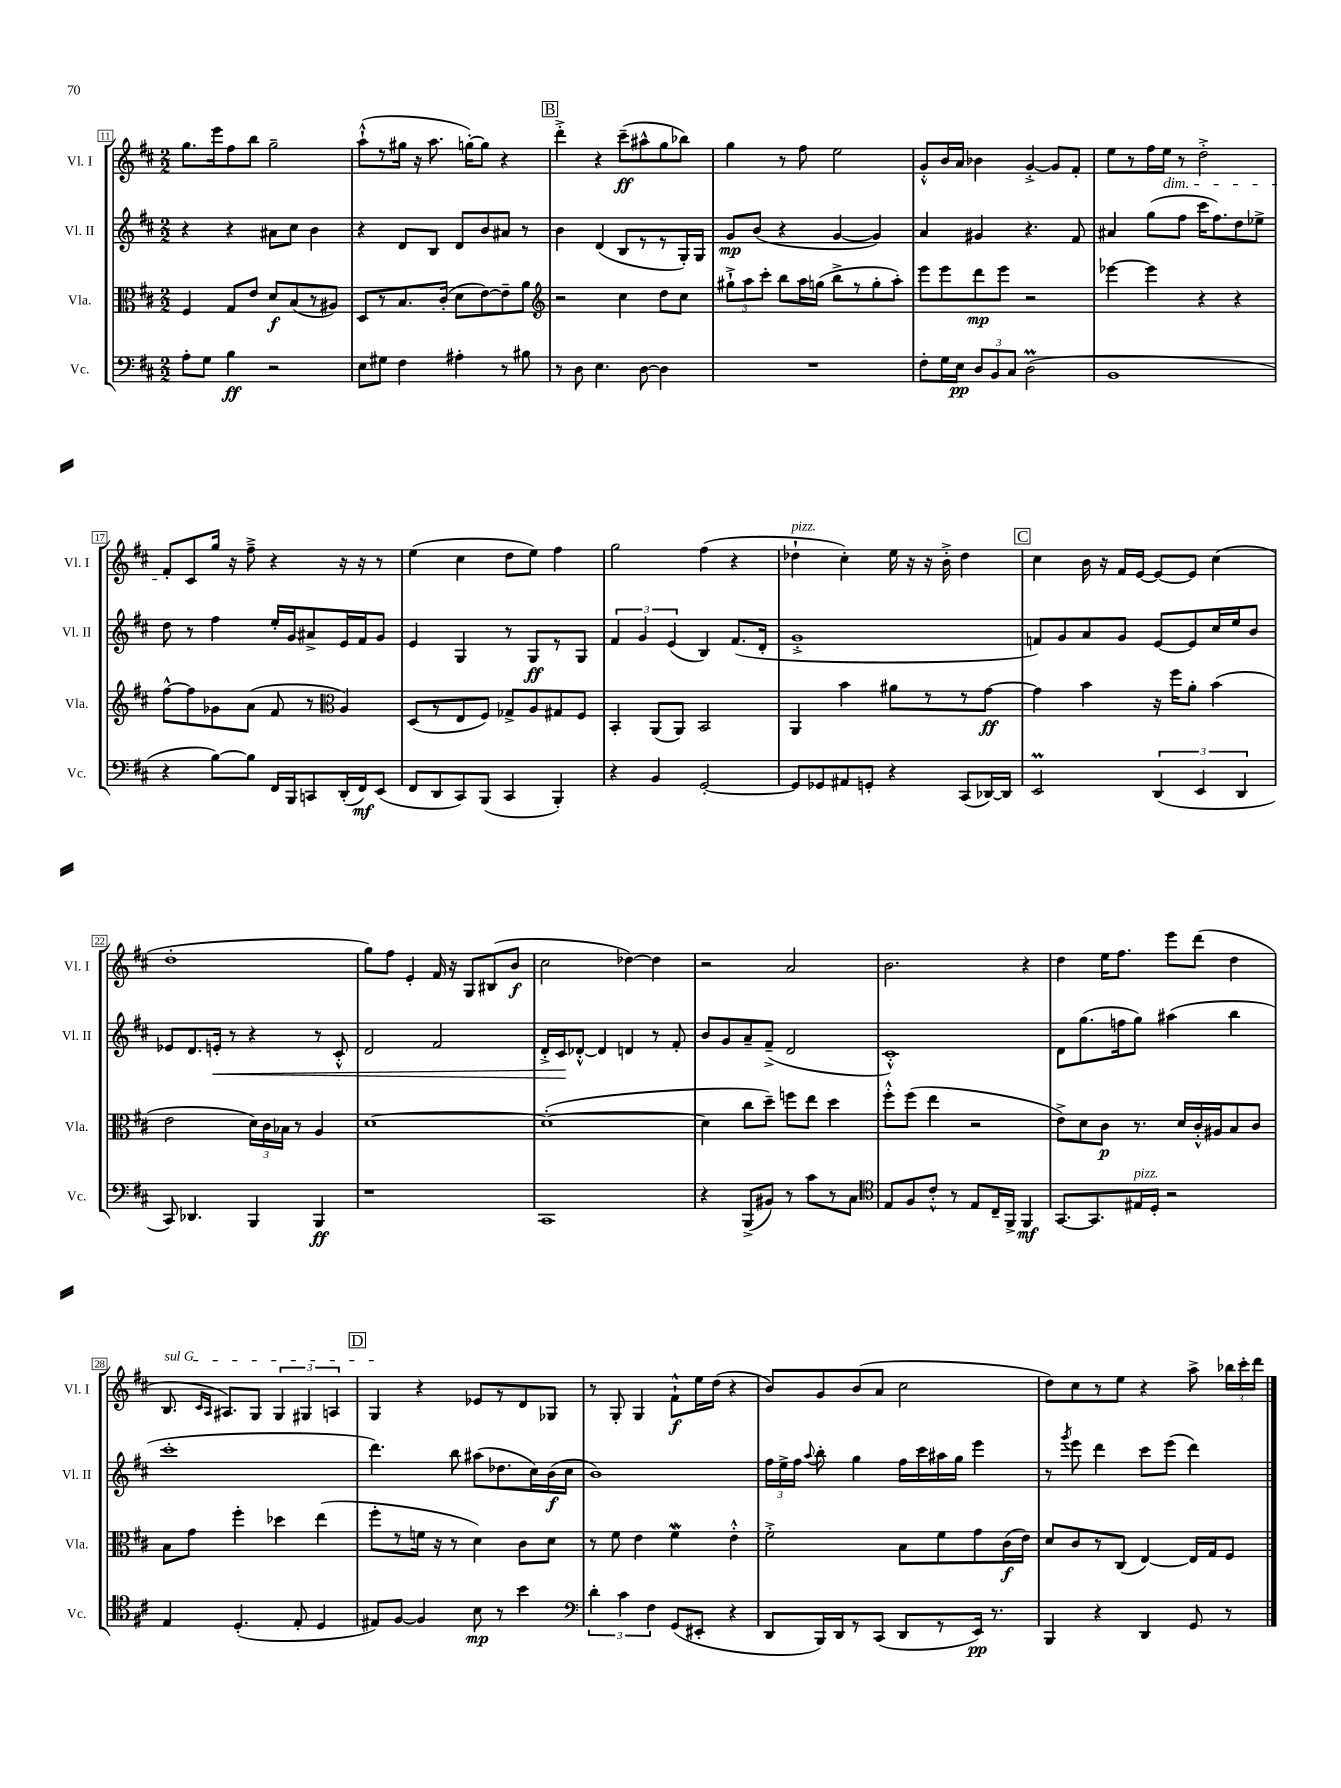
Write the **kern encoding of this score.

**kern	**dynam	**kern	**dynam	**kern	**dynam	**kern	**dynam
*part4	*part4	*part3	*part3	*part2	*part2	*part1	*part1
*staff4	*staff4	*staff3	*staff3	*staff2	*staff2	*staff1	*staff1
*I"Vc.	*	*I"Vla.	*	*I"Vl. II	*	*I"Vl. I	*
*I'Vc.	*	*I'Vla.	*	*I'Vl. II	*	*I'Vl. I	*
*clefF4	*	*clefC3	*	*clefG2	*	*clefG2	*
*k[f#c#]	*	*k[f#c#]	*	*k[f#c#]	*	*k[f#c#]	*
*M2/2	*	*M2/2	*	*M2/2	*	*M2/2	*
=11	=11	=11	=11	=11	=11	=11	=11
8A'\L	.	4F#/	.	4r	.	8.gg\L	.
8G\J	.	.	.	.	.	.	.
.	.	.	.	.	.	16eee\k	.
4B\	ff	8G/L	.	4r	.	8ff#\	.
.	.	8e/J	.	.	.	8bb\J	.
2r	.	8d/L	f	8a#X\L	.	2gg~\	.
.	.	(8B/	.	8cc#\J	.	.	.
.	.	8r	.	4b\	.	.	.
.	.	8A#X/J)	.	.	.	.	.
=12	=12	=12	=12	=12	=12	=12	=12
8E\L	.	8D/L	.	4r	.	(8aa`^^\L	.
8G#X\J	.	8r	.	.	.	8r	.
4F#\	.	8.B/	.	8d/L	.	16gg#X\Jk	.
.	.	.	.	.	.	16r	.
.	.	.	.	8B/J	.	8.aa\	.
.	.	(16c#'/Jk	.	.	.	.	.
4A#X'\	.	8d\L	.	8d/L	.	.	.
.	.	.	.	.	.	[16ggn'\KL)	.
.	.	[8e\)	.	8b/	.	8gg\J]	.
8r	.	8e~\]	.	8a#X/J	.	4r	.
8B#X\	.	8a\J	.	8r	.	.	.
!!LO:REH:place=s1:t=B
=13	=13	=13	=13	=13	=13	=13	=13
*	*	*clefG2	*	*	*	*	*
8r	.	2r	.	4b\	.	4ddd'^\	.
8D\	.	.	.	.	.	.	.
4.E\	.	.	.	(4d/	.	4r	.
.	.	4cc#\	.	8B/L	.	(8ccc#~\L	ff
[8D\	.	.	.	8r	.	8aa#X^^\	.
4D\]	.	8dd\L	.	8r	.	8gg\	.
.	.	8cc#\J	.	16G'/L)	.	8bb-X\J)	.
.	.	.	.	16G/JJ	.	.	.
=14	=14	=14	=14	=14	=14	=14	=14
1r	.	12gg#X`^\L	.	8g/L	mp	4gg\	.
.	.	12aa\	.	.	.	.	.
.	.	.	.	(8b/J	.	.	.
.	.	12ccc#'\J	.	.	.	.	.
.	.	8bb\L	.	4r	.	8r	.
.	.	16aa\L	.	.	.	8ff#\	.
.	.	(16ggn\JJ	.	.	.	.	.
.	.	8bb^\L	.	[4g/	.	2ee\	.
.	.	8r	.	.	.	.	.
.	.	8gg'\	.	4g/])	.	.	.
.	.	8aa'\J)	.	.	.	.	.
=15	=15	=15	=15	=15	=15	=15	=15
8F#'\L	.	8eee\L	.	4a/	.	8g'^^/L	.
16G\L	.	8eee\	.	.	.	16b/L	.
16E\JJ	pp	.	.	.	.	16a/JJ	.
12D/L	.	8ddd\	mp	4g#X/	.	4b-X\	.
12BB/	.	.	.	.	.	.	.
.	.	8eee\J	.	.	.	.	.
12C#/J	.	.	.	.	.	.	.
(2DM\	.	2r	.	4.r	.	[4g'^/	.
.	.	.	.	.	.	8g/L]	.
.	.	.	.	8f#/	.	8f#'/J	.
=16	=16	=16	=16	=16	=16	=16	=16
1BB	.	[4eee-X\	.	4a#X/	.	8ee\L	.
.	.	.	.	.	.	8r	.
.	.	4eee-\]	.	(8gg\L	.	16ff#\L	.
!	!	!	!	!	!	!LO:TX:b:i:t=dim.	!
.	.	.	.	.	.	16ee\JJ	.
.	.	.	.	8ff#\J	.	8r	.
.	.	4r	.	16ccc#\KL	.	2dd'^\	.
.	.	.	.	8.ff#\)	.	.	.
.	.	4r	.	8dd\	.	.	.
.	.	.	.	8ee-X^\J	.	.	.
!!LO:LB:g=z
=17	=17	=17	=17	=17	=17	=17	=17
4r	.	[8ff#^^\L	.	8dd\	.	8f#'/L	.
.	.	8ff#\]	.	8r	.	8c#/	.
[8B\L)	.	8g-X\	.	4ff#\	.	16gg/Jk	.
.	.	.	.	.	.	16r	.
8B\J]	.	(8a\J	.	.	.	8ff#~^\	.
16FF#/LL	.	8f#/	.	16ee'/LL	.	4r	.
16BBB/J	.	.	.	16g/J	.	.	.
8CCn/	.	8r	.	8a#X^/	.	.	.
*	*	*clefC3	*	*	*	*	*
(16DD'/L	.	4A/)	.	16e/L	.	16r	.
16FF#/J)	mf	.	.	16f#/J	.	16r	.
(8EE/J	.	.	.	8g/J	.	8r	.
=18	=18	=18	=18	=18	=18	=18	=18
8FF#/L	.	(8D/L	.	4e/	.	(4ee\	.
8DD/	.	8r	.	.	.	.	.
8CC#/)	.	8E/	.	4G/	.	4cc#\	.
(8BBB/J	.	8F#/J)	.	.	.	.	.
4CC#/	.	8G-X^/L	.	8r	.	8dd\L	.
.	.	8A/	.	8G/L	ff	8ee\J)	.
4BBB'/)	.	8G#X/	.	8r	.	4ff#\	.
.	.	8F#/J	.	8G/J	.	.	.
=19	=19	=19	=19	=19	=19	=19	=19
4r	.	4BB'/	.	6f#/	.	2gg\	.
.	.	.	.	6g/	.	.	.
4BB/	.	(8AA/L	.	.	.	.	.
.	.	.	.	(6e/	.	.	.
.	.	8AA/J)	.	.	.	.	.
[2GG'/	.	2BB/	.	4B/)	.	(4ff#\	.
.	.	.	.	(8.f#/L	.	4r	.
.	.	.	.	16d'/Jk	.	.	.
=20	=20	=20	=20	=20	=20	=20	=20
!	!	!	!	!	!	!LO:TX:a:i:t=pizz.	!
8GG/L]	.	4AA/	.	1g'^	.	4dd-X`\	.
8GG-X/	.	.	.	.	.	.	.
8AA#X/	.	4b\	.	.	.	4cc#'\)	.
8GGn'/J	.	.	.	.	.	.	.
4r	.	8a#X\L	.	.	.	16ee\	.
.	.	.	.	.	.	16r	.
.	.	8r	.	.	.	16r	.
.	.	.	.	.	.	16b'^\	.
(8CC#/L	.	8r	.	.	.	4dd-\	.
[16DD-X/L)	.	[8g\J	ff	.	.	.	.
16DD-/JJ]	.	.	.	.	.	.	.
!!LO:REH:place=s1:t=C
=21	=21	=21	=21	=21	=21	=21	=21
2EEM/	.	4g\]	.	8fn/L)	.	4cc#\	.
.	.	.	.	8g/	.	.	.
.	.	4b\	.	8a/	.	16b\	.
.	.	.	.	.	.	16r	.
.	.	.	.	8g/J	.	16f#/LL	.
.	.	.	.	.	.	[16e/JJ	.
(6DD/	.	16r	.	[8e/L	.	8e/L_	.
.	.	16ff#\KL	.	.	.	.	.
.	.	8a'\J	.	8e/]	.	8e/J]	.
6EE/	.	.	.	.	.	.	.
.	.	(4b\	.	16cc#/L	.	(4cc#\	.
.	.	.	.	16ee/J	.	.	.
6DD/	.	.	.	.	.	.	.
.	.	.	.	8b/J	.	.	.
!!LO:LB:g=z
=22	=22	=22	=22	=22	=22	=22	=22
8CC#/)	.	2e\	.	8e-X/L	.	1dd'	.
4.DD-X/	.	.	.	8.d/	.	.	.
!	!	!	!	!	!LO:HP:b	!	!
.	.	.	.	16en'/Jk	<	.	.
.	.	.	.	8r	.	.	.
4BBB/	.	24d\LL)	.	4r	.	.	.
.	.	24c#\	.	.	.	.	.
.	.	24B-X\JJ	.	.	.	.	.
.	.	8r	.	.	.	.	.
4BBB/	ff	4A/	.	8r	.	.	.
.	.	.	.	8c#'^^/	.	.	.
=23	=23	=23	=23	=23	=23	=23	=23
1r	.	[1d	.	2d/	.	8gg\L)	.
.	.	.	.	.	.	8ff#\J	.
.	.	.	.	.	.	4e'/	.
.	.	.	.	2f#/	.	16f#/	.
.	.	.	.	.	.	16r	.
.	.	.	.	.	.	8G/L	.
.	.	.	.	.	.	(8B#X/	.
.	.	.	.	.	.	8b/J	f
=24	=24	=24	=24	=24	=24	=24	=24
1CC#	.	(1d'_	.	16d'^/LL	.	2cc#\	.
.	.	.	.	16c#/J	.	.	.
.	.	.	.	[8d-X'^^/J	[	.	.
.	.	.	.	4d-/]	.	.	.
.	.	.	.	4dn/	.	[4dd-X\)	.
.	.	.	.	8r	.	4dd-\]	.
.	.	.	.	8f#'/	.	.	.
=25	=25	=25	=25	=25	=25	=25	=25
4r	.	4d\]	.	8b/L	.	2r	.
.	.	.	.	8g/	.	.	.
(8BBB^/L	.	8cc#\L	.	8a~/	.	.	.
8BB#X/J)	.	8dd~\J)	.	(8f#~^/J	.	.	.
8r	.	8ffn\L	.	2d/	.	2a/	.
8c#\L	.	8ee\J	.	.	.	.	.
8r	.	4dd\	.	.	.	.	.
8C#\J	.	.	.	.	.	.	.
=26	=26	=26	=26	=26	=26	=26	=26
*clefC4	*	*	*	*	*	*	*
8E/L	.	8ff#'^^\L	.	1c#'^^)	.	2.b\	.
8F#/	.	(8ff#\J	.	.	.	.	.
8c#'^^/J	.	4ee\	.	.	.	.	.
8r	.	.	.	.	.	.	.
8E/L	.	2r	.	.	.	.	.
16C#~/L	.	.	.	.	.	.	.
16FF#^/JJ	.	.	.	.	.	.	.
4FF#/	mf	.	.	.	.	4r	.
=27	=27	=27	=27	=27	=27	=27	=27
[8.GG/L	.	8e^\L)	.	8d\L	.	4dd\	.
.	.	8d\	.	(8.gg\	.	.	.
8.GG/]	.	.	.	.	.	.	.
.	.	8c#\J	p	.	.	16ee\KL	.
.	.	.	.	16ffn\k	.	8.ff#\J	.
!LO:TX:a:i:t=pizz.	!	!	!	!	!	!	!
16E#X/L	.	8.r	.	8gg\J)	.	.	.
16D'/JJ	.	.	.	.	.	.	.
2r	.	.	.	(4aa#X\	.	8eee\L	.
.	.	16d/LL	.	.	.	.	.
.	.	16c#'^^/	.	.	.	(8ddd\J	.
.	.	16A#X/J	.	.	.	.	.
.	.	8B/	.	4bb\	.	4dd\	.
.	.	8c#/J	.	.	.	.	.
!!LO:LB:g=z
=28	=28	=28	=28	=28	=28	=28	=28
!	!	!	!	!	!	!LO:TX:a:i:t=sul G	!
4E/	.	8B\L	.	1ccc#'	.	8.B/	.
.	.	8g\J	.	.	.	.	.
.	.	.	.	.	.	16qqc#/LL	.
.	.	.	.	.	.	16qqA/JJ	.
.	.	.	.	.	.	8.A#X/L)	.
(4.D'/	.	4ff#'\	.	.	.	.	.
.	.	.	.	.	.	8G/J	.
.	.	4dd-X\	.	.	.	6G/	.
8E'/	.	.	.	.	.	.	.
.	.	.	.	.	.	6G#X/	.
4D/	.	(4ee\	.	.	.	.	.
.	.	.	.	.	.	6An/	.
!!LO:REH:place=s1:t=D
=29	=29	=29	=29	=29	=29	=29	=29
8E#X/L)	.	8ff#'\L	.	4.ddd\)	.	4G/	.
[8F#/J	.	8r	.	.	.	.	.
4F#/]	.	16fn\Jk	.	.	.	4r	.
.	.	16r	.	.	.	.	.
.	.	8r	.	8bb\	.	.	.
8B\	mp	4d\)	.	(8aa#X\L	.	8e-X/L	.
8r	.	.	.	8.dd-X\	.	8r	.
4b\	.	8c#\L	.	.	.	8d/	.
.	.	.	.	16cc#\L)	.	.	.
.	.	8d\J	.	(16b\	f	8G-X/J	.
.	.	.	.	16cc#\JJ	.	.	.
=30	=30	=30	=30	=30	=30	=30	=30
*clefF4	*	*	*	*	*	*	*
6d'\	.	8r	.	1b)	.	8r	.
.	.	8f#\	.	.	.	8G'/	.
6c#\	.	.	.	.	.	.	.
.	.	4e\	.	.	.	4G/	.
6F#\	.	.	.	.	.	.	.
(8GG/L	.	4f#W\	.	.	.	8f#`^^\L	f
8EE#X'/J	.	.	.	.	.	16ee\L	.
.	.	.	.	.	.	(16dd\JJ	.
4r	.	4e'^^\	.	.	.	4r	.
=31	=31	=31	=31	=31	=31	=31	=31
8DD/L	.	2f#'^\	.	24ff#\LL	.	8b/L)	.
.	.	.	.	24ee^\	.	.	.
.	.	.	.	24ff#\JJ	.	.	.
.	.	.	.	8qqaa/	.	.	.
16BBB/L)	.	.	.	8bb'\	.	8g/	.
16DD/J	.	.	.	.	.	.	.
8r	.	.	.	4gg\	.	(8b/	.
(8CC#/J	.	.	.	.	.	8a/J	.
8DD/L	.	8B\L	.	16ff#\LL	.	2cc#\	.
.	.	.	.	16ccc#\	.	.	.
8r	.	8f#\	.	16aa#X\	.	.	.
.	.	.	.	16gg\JJ	.	.	.
16EE/Jk)	pp	8g\	.	4eee\	.	.	.
8.r	.	.	.	.	.	.	.
.	.	(16c#\L	f	.	.	.	.
.	.	16e\JJ)	.	.	.	.	.
=32	=32	=32	=32	=32	=32	=32	=32
4BBB/	.	8d/L	.	8r	.	8dd\L)	.
.	.	.	.	8qggg/	.	.	.
.	.	8c#/	.	8eee\	.	8cc#\	.
4r	.	8r	.	4ddd\	.	8r	.
.	.	(8C#/J	.	.	.	8ee\J	.
4DD/	.	[4E/)	.	8ccc#\L	.	4r	.
.	.	.	.	(8eee\J	.	.	.
8GG/	.	16E/LL]	.	4ddd\)	.	8aa^\	.
.	.	16G/J	.	.	.	.	.
8r	.	8F#/J	.	.	.	24bb-X\LL	.
.	.	.	.	.	.	24ccc#'\	.
.	.	.	.	.	.	24ddd\JJ	.
==	==	==	==	==	==	==	==
*-	*-	*-	*-	*-	*-	*-	*-
